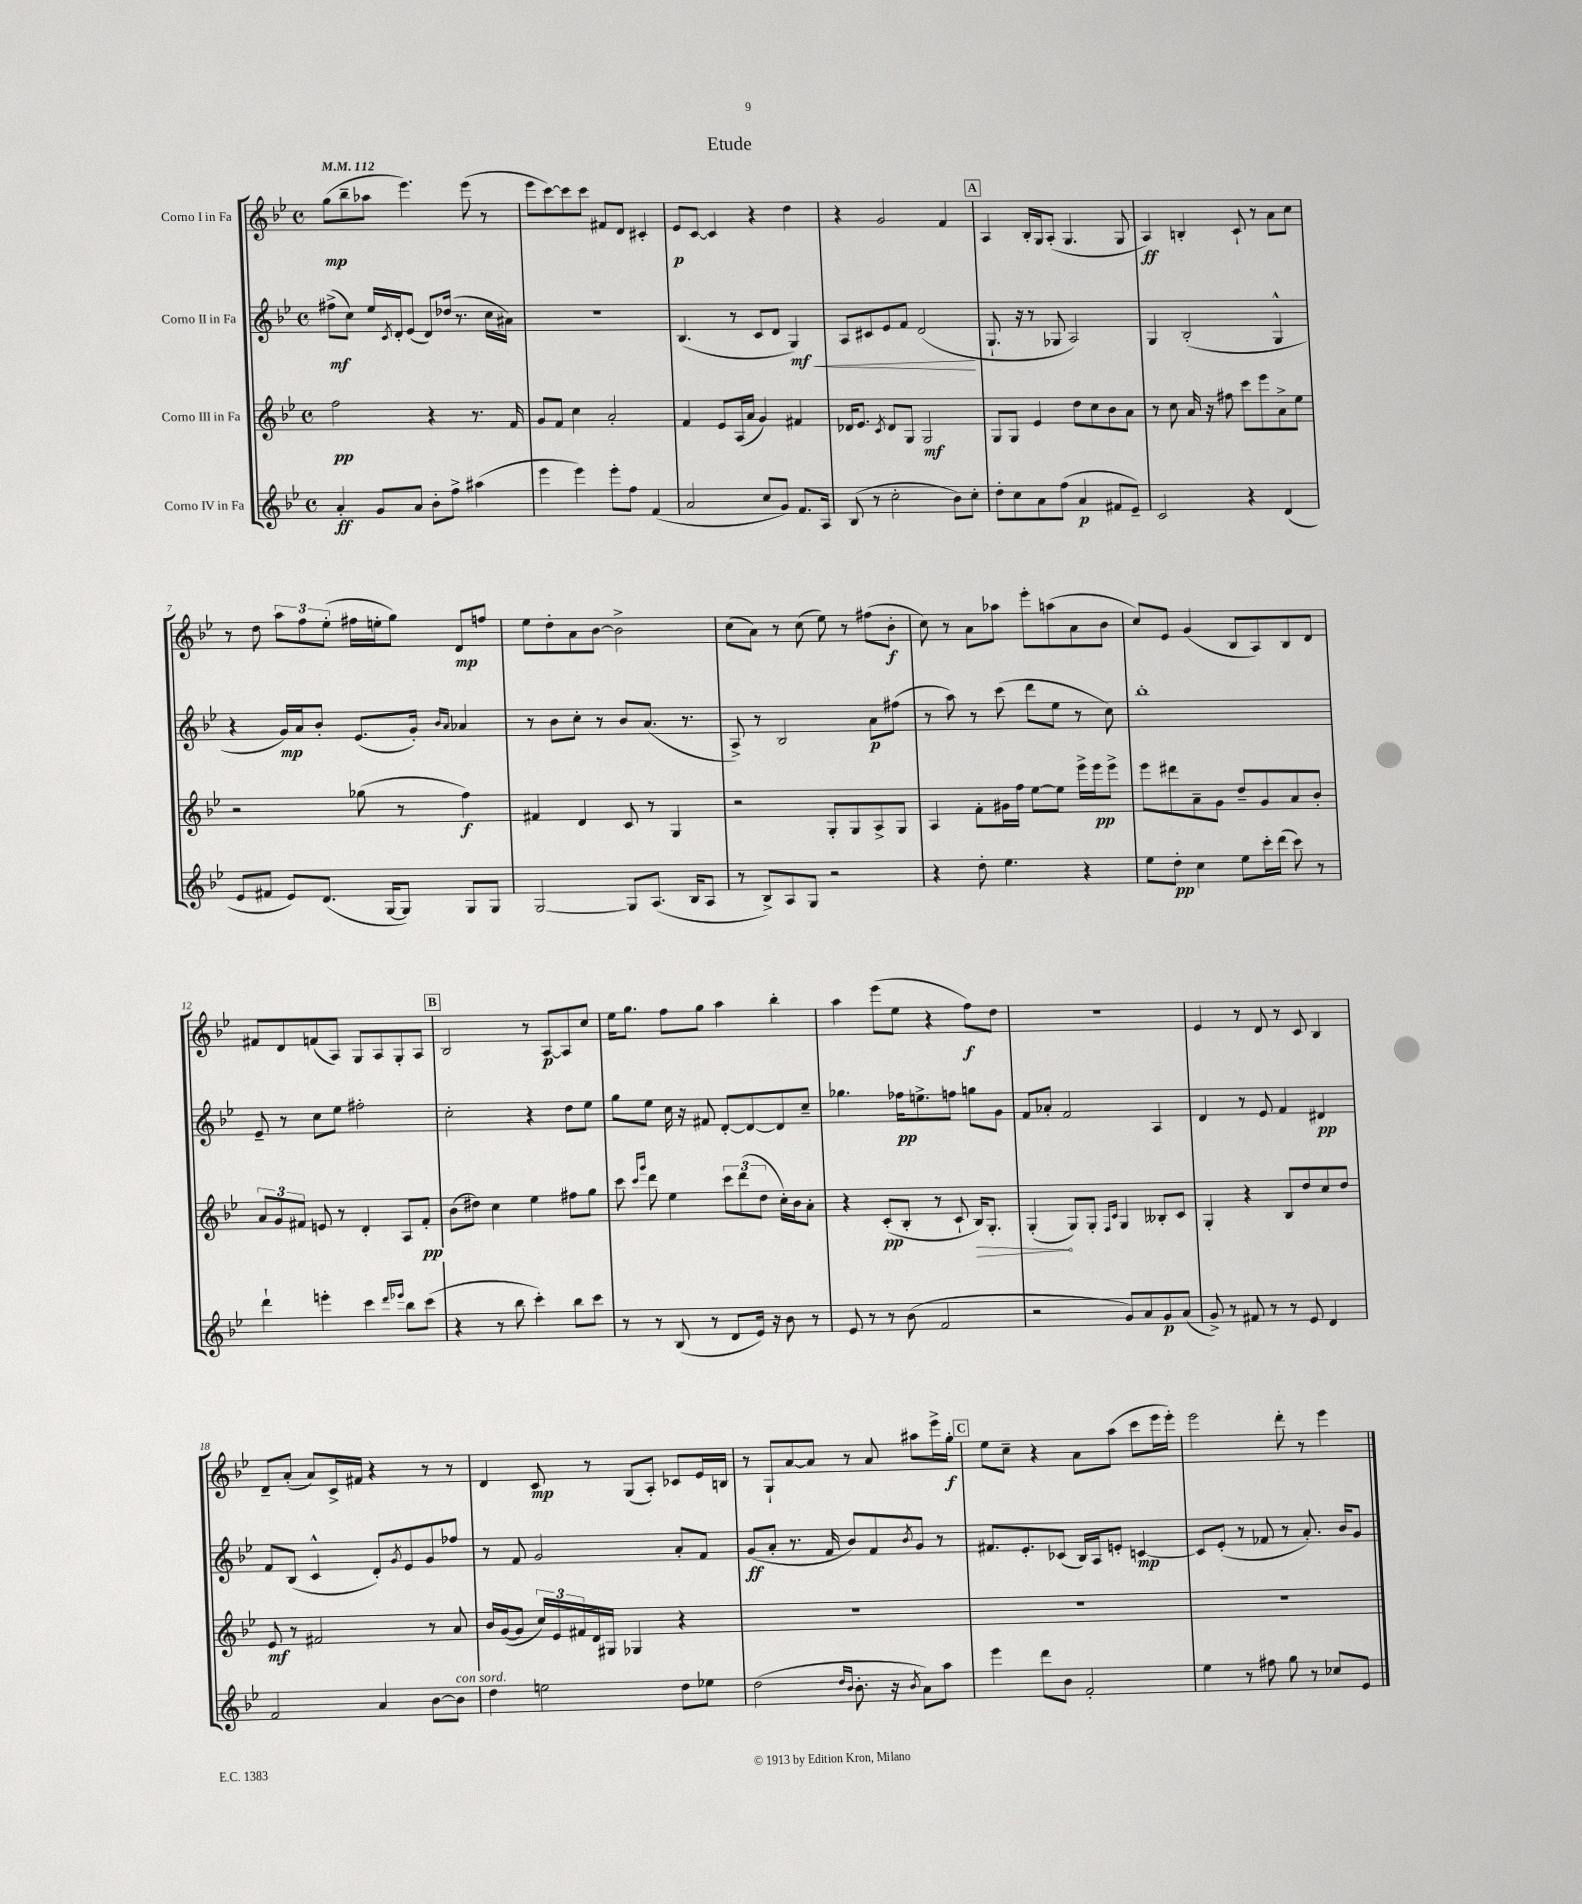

**kern	**kern	**kern	**kern
*staff4	*staff3	*staff2	*staff1
*clefG2	*clefG2	*clefG2	*clefG2
*k[b-e-]	*k[b-e-]	*k[b-e-]	*k[b-e-]
*M4/4	*M4/4	*M4/4	*M4/4
*met(c)	*met(c)	*met(c)	*met(c)
*MM112	*MM112	*MM112	*MM112
4a'/	2ff\	(8ff#^\L	(8gg\L
.	.	8cc\J)	8bb-~\
8g/L	.	16ee-/LL	8aa-\J
.	.	8qc/	.
.	.	16d'/J	.
8a/J	.	(8e-/J	4.eee-\)
8b-'\L	4r	8d/L)	.
8ff^\J	.	(16dd-/Jk	.
.	.	8.r	.
(4aa#\	8.r	.	(8eee-\
.	.	16cc\LL	8r
.	16f/	16a#\JJ)	.
=	=	=	=
4eee-\	8g/L	1r	8eee-\L
.	8f/J	.	[8ccc\)
4eee-\)	4cc\	.	8ccc\]
.	.	.	8ccc\J
8eee-'\L	2a'/	.	8f#/L
8ff\J	.	.	8d/J
(4f/	.	.	4c#'/
=	=	=	=
2a/	4f/	(4.B-/	8e-/L
.	.	.	[8c/J
.	8e-/L	.	4c/]
.	(16A/L	8r	.
.	16a/JJ	.	.
8cc/L	4g/)	8c/L	4r
8g/J)	.	8d/J	.
8.f/L	4f#/	4G/)	4dd\
16A/Jk	.	.	.
=	=	=	=
(8B-/	16d-/LK	8A/L	4r
.	8.e-/J	.	.
8r	.	8c#/	.
.	8qc/	.	.
2cc'\	8d-/L	8e-/	2g/
.	8G/J	8f/J	.
.	2G/	(2d/	.
8b-\L)	.	.	4f/
8cc'\J	.	.	.
=	=	=	=
8dd'\L	8G/L	8.G`/	4A/
8cc\	8G/J	.	.
.	.	16r	.
8a\	4e-/	8r	16B-'/LL
.	.	.	16G/J
(8ff\J	.	8G-/	(8A'/J
4a/	8dd\L	2A/)	4.G/
.	8cc\	.	.
8f#/L	8b-\	.	.
8e-~/J)	8a\J	.	8G/
=	=	=	=
2c/	8r	4G/	4A/)
.	8cc\	.	.
.	16a/	(2B-'/	4B'/
.	16r	.	.
.	8ff#\	.	.
4r	8ccc\L	.	8c`/
.	8eee-\	.	8r
(4d/	8a^\	4G^^/	8a\L
.	8ee-\J	.	8cc\J
=	=	=	=
8e-/L	2r	4r	8r
8f#/J	.	.	8dd\
8e-/L)	.	16g/LL)	12aa\L
.	.	16a/J	.
.	.	.	12ff\
(8.d/J	.	8b-'/J	.
.	.	.	(12ee-'\J
.	(8gg-\	(8.e-/L	16ff#\LL
[16G/LK	.	.	16ee'\J
8G/]J)	8r	.	8gg\J)
.	.	16g'/Jk)	.
.	.	16qqb-/LL	.
.	.	16qqa/JJ	.
8G/L	4ff\)	4a-/	8d/L
8G/J	.	.	8ff/J
=	=	=	=
[2G/	4f#/	8r	8ee-\L
.	.	8b-\L	8dd'\
.	4d/	8cc'\J	8a\
.	.	8r	[8b-\J
8G/]L	8c/	8b-/L	2b-^\]
(8.A/J	8r	(8.a/J	.
.	4G/	.	.
16B-/LK	.	8.r	.
8A/J	.	.	.
=	=	=	=
8r	2r	8A^/)	(8cc\L
8B-^/L)	.	8r	8a\J)
8A/	.	2B-/	8r
8G/J	.	.	(8cc\
2r	8G'/L	.	8ee-\)
.	8G/	.	8r
.	8A^/	8a\L	(8ff#\L
.	8G/J	(8ff#\J	8b-'\J
=	=	=	=
4r	4A/	8r	8cc\)
.	.	8aa\)	8r
8dd'\	8f'\L	8r	8a\L
4.ee-\	16g#\L	(8ccc\	8aa-\J
.	16ff\JJ	.	.
.	[8ee-\L	8ddd\L	8eee-'\L
.	8ee-\]J	8ee-\J	(8aa\
4r	16eee-^\LL	8r	8a\
.	16eee-\J	.	.
.	8eee-^\J	8cc\)	8b-\J
=	=	=	=
8ee-\L	8eee-\L	1bb-'	8cc/L)
8dd'\J	8ddd#\	.	8e-/J
4cc\	8a~\	.	(4g/
.	8g\J	.	.
8ee-\L	8dd~/L	.	8B-/L
16ccc'\L	8g/	.	8A/)
(16ddd\JJ	.	.	.
8ccc\)	8a/	.	8B-/
8r	8b-'/J	.	8d/J
=	=	=	=
4ddd`\	12a/L	8e-~/	8f#/L
.	12g/	.	.
.	.	8r	8d/
.	12f#/J	.	.
4eee'\	8e/	8cc\L	(8f/
.	8r	8ee-\J	8A/J)
4ccc\	4d'/	2ff#'\	8G/L
.	.	.	8A/
16qqddd/LL	.	.	.
16qqeee-/JJ	.	.	.
8bb-\L	8A/L	.	8G'/
(8ccc\J	8f#'/J	.	8A/J
=	=	=	=
4r	(8b-\L	2cc'\	2B-/
.	8dd#\J)	.	.
8r	4cc\	.	.
8bb-\	.	.	.
4ccc'\)	4ee-\	4r	8r
.	.	.	[8A/L
8bb-\L	8ff#\L	8dd\L	8A/]
8ccc\J	8gg\J	8ee-\J	8cc/J
=	=	=	=
8r	8ccc\	8gg\L	16ee-\LK
.	.	.	8.gg\J
.	16qqccc/LL	.	.
.	16qqggg/JJ	.	.
8r	8ddd\	8ee-\J	.
(8B-/	4ee-\	16cc\	8ff\L
.	.	16r	.
8r	.	8f#/	8gg\J
8d/L	12ccc\L	[8d'/L	4aa\
.	(12ddd\	.	.
16e-/Jk)	.	8d/_	.
.	12dd\J	.	.
16r	.	.	.
8b-\	16cc'\LL)	8d/]	4bb-'\
.	16b-\J	.	.
8r	8a'\J	8cc~/J	.
=	=	=	=
8e-/	4r	4.gg-\	4aa\
8r	.	.	.
8r	(8c'/L	.	(8eee-\L
(8b-\	8B-'/J	16ff-\LK	8ee-\J
.	.	8.ee^\	.
2f/	8r	.	4r
.	8c`/	8ff\J	.
.	16B-/LK)	8gg\L	8ff\L)
.	8.G'/J	.	.
.	.	8g\J	8dd\J
=	=	=	=
2r	(4G'/	8f/L	1r
.	.	8a-'/J	.
.	8G/L)	2f/	.
.	8G'/J	.	.
.	16qqF/LL	.	.
.	16qqc/JJ	.	.
8g/L)	4G/	.	.
8a/	.	.	.
8g/	8B--'/L	4A/	.
(8a/J	8c/J	.	.
=	=	=	=
8g^/)	4G'/	4d/	4e-/
8r	.	.	.
8f#/	4r	8r	8r
8r	.	8e-/	8d/
8r	8B-/L	4f/	8r
8e-/	8dd/	.	8c/
4d/	8cc/	4d#/	4B-/
.	8dd/J	.	.
=	=	=	=
2f/	8e-/	8f/L	8d~/L
.	8r	(8B-/J	(8a'/J
.	2f#/	4c^^/	8a/L)
.	.	.	16c^/L
.	.	.	16f#/JJ
4a/	.	8d'/L)	4r
.	.	8qg/	.
.	.	8e-/	.
[8b-\L	8r	8g/	8r
8b-\]J	8a/	8ff-/J	8r
=	=	=	=
4dd\	16b-/LL	8r	4d/
.	([16g/J	.	.
.	8g/]J	8f/	.
2ee\	24cc/LL)	2g/	8c/
.	24e-/	.	.
.	24f#/	.	.
.	16d/	.	8r
.	16G#/JJ	.	.
.	4G-/	.	(8G/L
.	.	.	8A'/J)
8dd\L	4r	8a'/L	8c-/L
8ee-\J	.	8f/J	16e-/L
.	.	.	16B/JJ
=	=	=	=
(2dd\	1r	(8g/L	8r
.	.	8a'/J	8G`/L
.	.	8.r	[8a/
.	.	.	8a/]J
.	.	16f/	.
16qqdd/LL	.	.	.
16qqb-/JJ	.	.	.
8.b-'\	.	8b-/L)	8r
.	.	8f/	8a/
16r	.	.	.
8qb-/	.	8qb-/	.
8a\L)	.	8g/J	8aa#\L
8aa\J	.	8r	16eee-^\L
.	.	.	16gg'\JJ
=	=	=	=
4eee-\	1r	8.f#/L	8ee-\L
.	.	.	8cc~\J
.	.	8.e-'/	.
8ddd\L	.	.	4r
8b-\J	.	(8c-/J	.
2f'/	.	16B-/LL)	8a\L
.	.	16A/J	.
.	.	8e'/J	(8aa\J
.	.	[4c/	8ccc\L
.	.	.	16eee-\L
.	.	.	16eee-'\JJ)
=	=	=	=
4ee-\	1r	8c/]L	2eee-\
.	.	(8e-'/J	.
8r	.	8r	.
8ff#\	.	8f-/	.
8gg\	.	8r	8ddd'\
8r	.	8.a'/)	8r
8cc-/L	.	.	4eee-\
.	.	16b-/LK	.
8e-/J	.	8g/J	.
==	==	==	==
*-	*-	*-	*-
